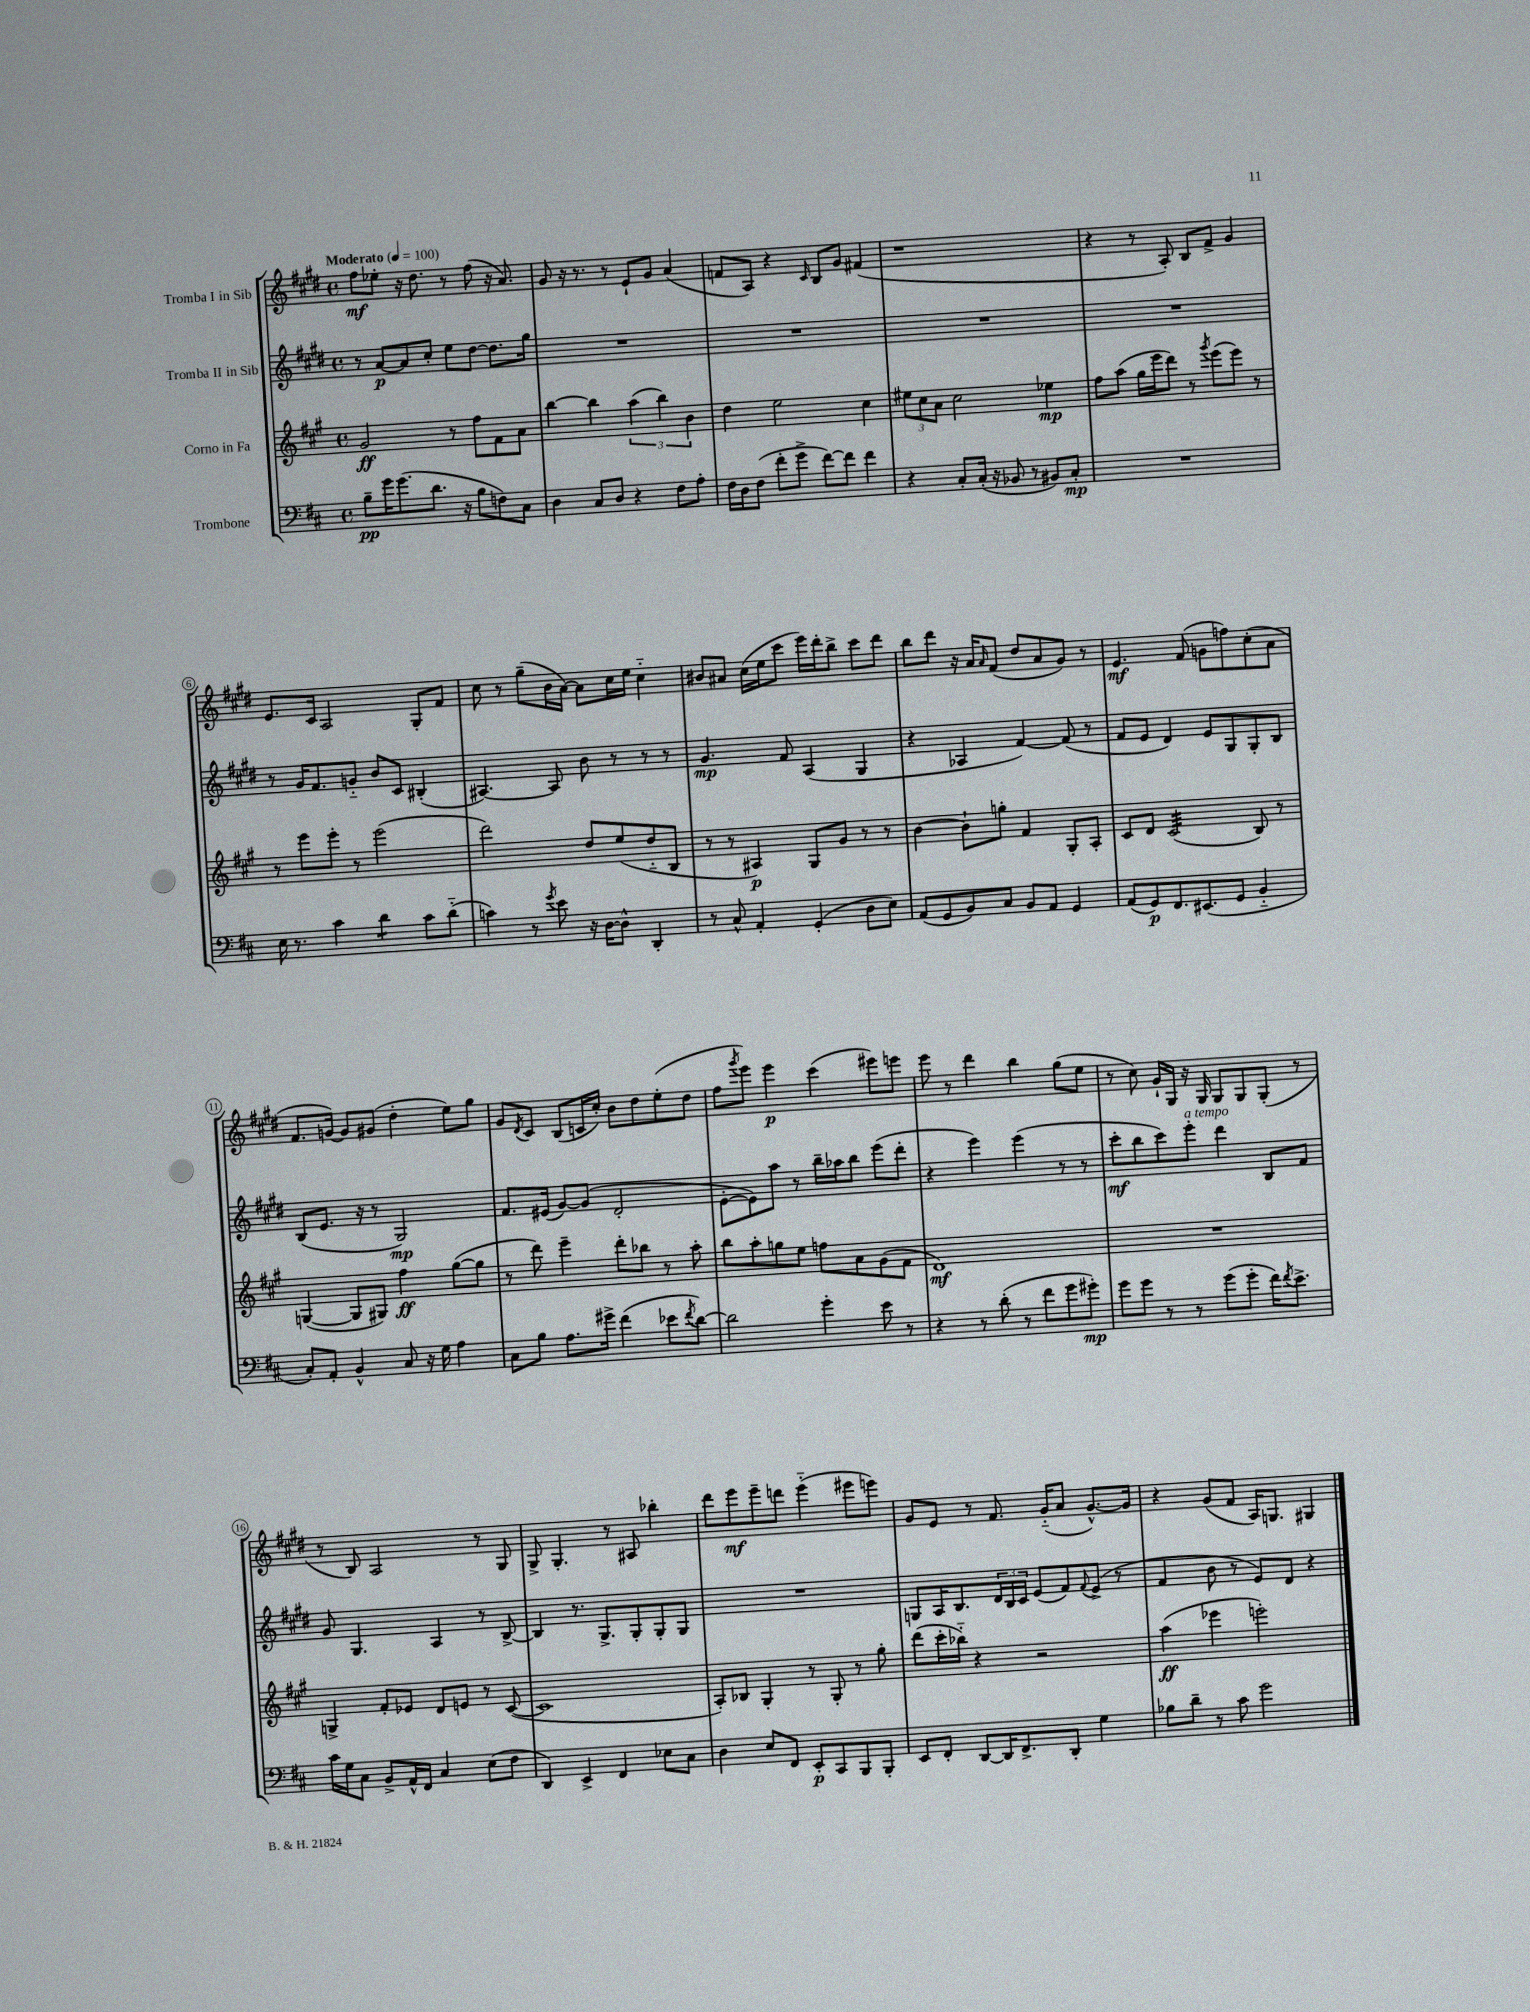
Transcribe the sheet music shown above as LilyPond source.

<<
\new StaffGroup <<
\new Staff = "s0" \with { instrumentName = "Tromba I in Sib" } {
    \clef treble \key e \major \defaultTimeSignature \time 4/4 \tempo "Moderato" 4 = 100
    fis''8\mf ees''8-. r16 dis''8. r8 fis''8( r16 a'8.) |
    gis'8 r16 r8. r8 e'8-! gis'8 a'4( |
    f'8 a8) r4 \grace { cis'16 } b8 gis'8 fis'4( |
    r1 |
    r4 r8 a8-.) b8 fis'8-> gis'4 |
    e'8. cis'16 a2 gis8-. fis'8 |
    cis''8 r8 gis''8--( b'16 a'16~) a'8 cis''16 e''16 cis''4-_ |
    bis'8 ais'8 cis''16( e''16 cis'''8 e'''16) dis'''16-. b''8-> cis'''8 dis'''8 |
    b''8 dis'''8 r16 a'16 \grace { a'16 } fis'8( dis''8 a'8 gis'8) r8 |
    e'4.\mf fis'8( g'8 f''8) cis''8-.( a'8 |
    fis'8. g'16~) g'8 gis'8( dis''4-. e''8) gis''8 |
    gis'8 \acciaccatura { dis'8 } cis'8 b8( c'16 cis''16-.) b'8 dis''8 e''8-.( dis''8 |
    fis''8 \acciaccatura { gis'''8 } e'''8) e'''4\p cis'''4( eis'''8) e'''8 |
    e'''8 r8 dis'''4 b''4 gis''8( e''8 |
    r8 cis''8) gis'16-! gis16 r16 gis16 gis8 gis8 gis8-.( r8 |
    r8 b8) a2 r8 gis8 |
    gis8-> gis4.-. r8 ais8 bes''4-. |
    dis'''8 e'''8\mf e'''8-- d'''8 e'''4-_( eis'''8 e'''8) |
    gis'8 e'8 r8 fis'8. gis'16-_( a'8 gis'8.~-^) gis'16 |
    r4 gis'8( fis'8 a16) g8. gis4 \bar "|." |
}
\new Staff = "s1" \with { instrumentName = "Tromba II in Sib" } {
    \clef treble \key e \major \defaultTimeSignature \time 4/4
    r8 a'8~\p a'8 cis''8-. e''8 dis''8~ dis''8. gis''16 |
    R1 |
    R1 |
    R1 |
    R1 |
    r8 gis'16 fis'8. g'8-_ b'8 cis'8 bis4-.( |
    ais4.~) ais8 b'8 r8 r8 r8 |
    gis'4.\mp fis'8 a4( gis4 |
    r4 aes4 fis'4~) fis'8( r8 |
    fis'8 e'8 dis'4) e'8 gis8 gis8-. b8 |
    b8( e'8. r16 r8 gis2\mp) |
    fis'8. eis'16( gis'8~) gis'8( dis'2-. |
    e'8~-. e'8) a''8 r8 b''16-- aes''16 b''8 e'''8( dis'''8-. |
    r4 e'''4) e'''4( r8 r8 |
    cis'''8-.\mf b''8 cis'''8) e'''8-.^\markup { \italic "a tempo" } dis'''4 b8 fis'8 |
    gis'8 gis4. a4 r8 b8~-> |
    b4 r8. gis8.-> gis8-. gis8-. gis8 |
    R1 |
    g8 a16 b8. \tuplet 3/2 { dis'16 b16 cis'16 } e'8( fis'8) \appoggiatura { fis'8 } e'8->( r8 |
    fis'4 b'8 r8 e'8) dis'8 r4 \bar "|." |
}
\new Staff = "s2" \with { instrumentName = "Corno in Fa" } {
    \clef treble \key a \major \defaultTimeSignature \time 4/4
    gis'2\ff r8 fis''8 fis'8 a'8 |
    b''4~ b''4 \tuplet 3/2 { a''4( b''4) b'4 } |
    d''4 e''2 cis''4 |
    \tuplet 3/2 { eis''8 cis''8 a'8 } cis''2 ees''4\mp |
    fis''8 a''8( gis''16 e'''16 d'''8) r8 \acciaccatura { gis'''8 } e'''8( e'''8) r8 |
    r8 e'''8 e'''8-. r8 e'''2( |
    d'''2) d''8 e''8( d''8-_ b8 |
    r8 r8 ais4\p) gis8 gis'8 r8 r8 |
    b'4~ b'8-! g''8-. fis'4 gis8-. a8-. |
    cis'8 d'8 cis'2:32( b8) r8 |
    g4~( g8 gis8) fis''4\ff gis''8~( gis''8 |
    r8 d'''8) e'''4-- d'''8-. bes''8 r8 a''8-. |
    b''8 a''8-. g''8 e''8 f''8 a'8 gis'8( fis'8 |
    d'1\mf) |
    R1 |
    g4-> fis'8-. ees'8 d'8 e'8 r8 cis'8~( |
    cis'1 |
    a8-.) bes8 gis4-. r8 gis8-. r8 gis''8-. |
    d'''8( cis'''16-. bes''16-_) r4 r2 |
    a''4\ff( ees'''4 e'''2-.) \bar "|." |
}
\new Staff = "s3" \with { instrumentName = "Trombone" } {
    \clef bass \key d \major \defaultTimeSignature \time 4/4
    b8--\pp g'16 g'8.( d'8. r16 b8 f8) cis8 |
    d4 cis8 d8 r4 fis8 a8-. |
    fis16 d16 fis8( fis'8-. g'8-> fis'8~) fis'8 fis'4 |
    r4 cis8-. cis16-.( r16 bes,8 r8 bis,8) cis8-.\mp |
    R1 |
    e16 r8. cis'4 d'4:8 cis'8 d'8-_( |
    c'4) r8 \acciaccatura { g'8 } e'8 r16 d16~ d8-^ d,4-. |
    r8 cis8-^ a,4-. g,4-.( d8 e8) |
    a,8( g,8 b,8) cis8 b,8 a,8 g,4 |
    a,8( g,8\p) fis,8. eis,8.( g,8 b,4-_ |
    cis8-.) a,8-. b,4-^ cis8 r16 g16 a4 |
    cis8 b8 a8. gis'16-> fis'4( ees'8 \acciaccatura { fis'8 } d'8~) |
    d'2 g'4-. e'8 r8 |
    r4 r8 d'8-.( r8 fis'8 g'8 gis'8-.\mp) |
    g'8 g'8 r8 r8 g'8( g'8-. fis'16) \acciaccatura { fis'8 } e'8.-> |
    cis'16 g16 cis8 b,8-> a,16-^ fis,16 cis4 e8( fis8 |
    d,4) e,4-> fis,4 ees8 cis8 |
    d4 e8 fis,8 e,8-.\p cis,8 b,,8 b,,8-. |
    e,8 fis,8-. d,8~ d,16 fis,8.-> d,8-. g4 |
    bes8 d'8-- r8 cis'8 g'2 \bar "|." |
}
>>
>>
\layout { \context { \Score \override BarNumber.stencil = #(make-stencil-circler 0.1 0.3 ly:text-interface::print) } }
